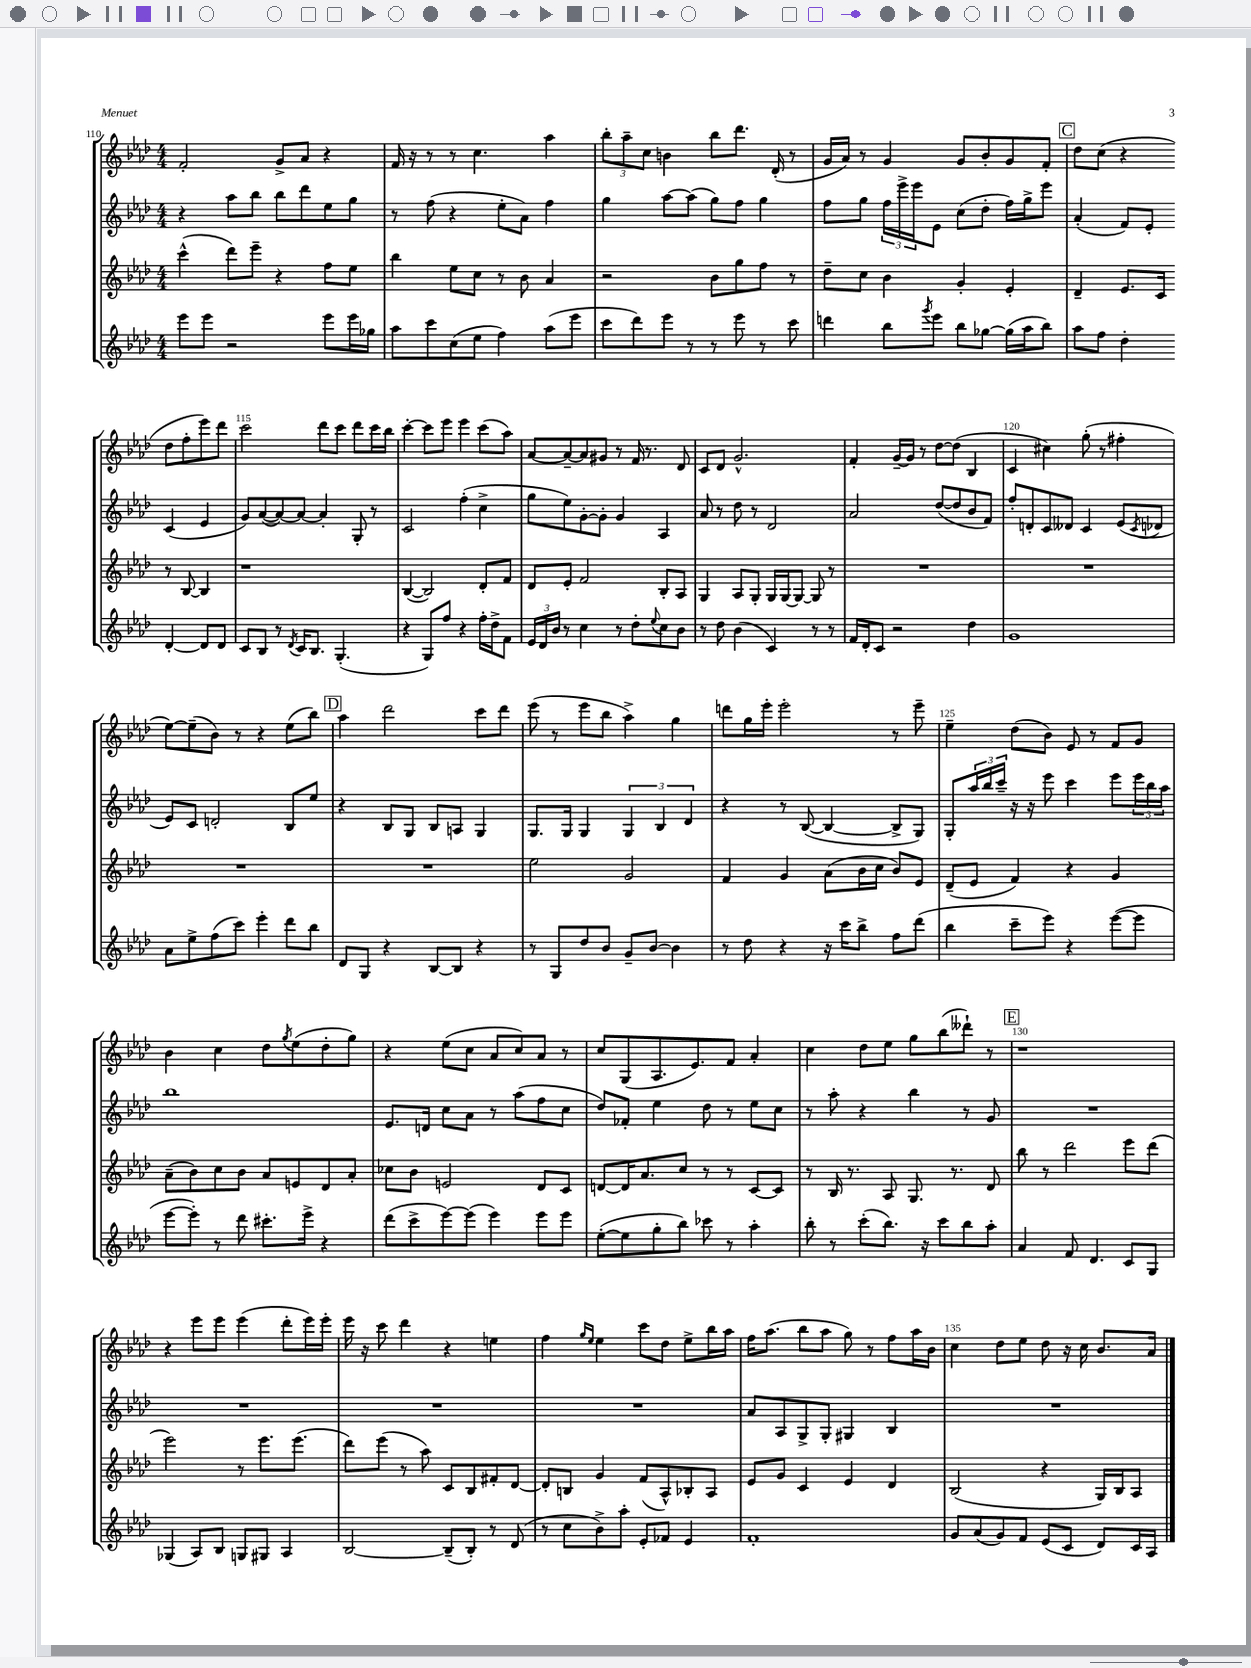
<<
\new StaffGroup <<
\new Staff = "s0" {
    \clef treble \key aes \major \numericTimeSignature \time 4/4
    f'2-. g'8-> aes'8 r4 |
    f'16 r16 r8 r8 c''4. aes''4 |
    \tuplet 3/2 { bes''8-. aes''8-- c''8 } b'4 bes''8 des'''8. des'16-.( r8 |
    g'16 aes'16) r8 g'4 g'8 bes'8-. g'8 f'8-. |
    \mark \markup { \box "C" } des''8 c''8( r4 des''8 f''8-. ees'''8) des'''8 |
    c'''2 des'''8 c'''8 des'''8 c'''16 bes''16 |
    c'''4~-. c'''8 ees'''8 ees'''4 c'''8( aes''8) |
    aes'8~ aes'8~-- aes'8 gis'8 r8 f'16 r8. des'8 |
    c'8 des'8 g'2.-^ |
    f'4-. g'16~-- g'16 r8 des''8~ des''8( bes4 |
    c'4 cis''4) g''8-.( r8 fis''4-. |
    ees''8~) ees''8--( bes'8) r8 r4 ees''8( bes''8) |
    \mark \markup { \box "D" } aes''4 des'''2 c'''8 des'''8 |
    ees'''8( r8 ees'''8 bes''8 aes''4->) g''4 |
    d'''8 g''16 ees'''16-. ees'''2-. r8 ees'''8-- |
    ees''4-- des''8( bes'8) ees'8 r8 f'8 g'8 |
    bes'4 c''4 des''8 \acciaccatura { g''8 } ees''8( des''8-. g''8) |
    r4 ees''8( c''8 aes'8 c''8) aes'8 r8 |
    c''8 g8( aes8. ees'8.) f'8 aes'4-. |
    c''4 des''8 ees''8 g''8 bes''8( deses'''8-!) r8 |
    \mark \markup { \box "E" } r1 |
    r4 ees'''8 ees'''8 ees'''4( des'''8-. ees'''16) ees'''16-. |
    ees'''16 r16 c'''8 des'''4 r4 e''4 |
    f''4 \grace { g''16 ees''16 } ees''4 c'''8 des''8 ees''8-> bes''16 aes''16 |
    f''16 aes''8.( bes''8 aes''8 g''8) r8 f''8 aes''16 bes'16 |
    c''4 des''8 ees''8 des''8 r16 c''16 bes'8. aes'16 \bar "|." |
}
\new Staff = "s1" {
    \clef treble \key aes \major \numericTimeSignature \time 4/4
    r4 aes''8 bes''8 bes''8 des'''8 ees''8 g''8 |
    r8 f''8( r4 ees''8-. aes'8) f''4 |
    g''4 aes''8~ aes''8( g''8) f''8 g''4 |
    f''8 g''8 \tuplet 3/2 { f''16 ees'''16-> ees'''16 } ees'8 c''8( des''8-. f''16) g''16-> ees'''8 |
    \mark \markup { \box "C" } aes'4-.( f'8) ees'8-. c'4( ees'4 |
    g'8) aes'8~( aes'8~) aes'8~ aes'4-. g8-. r8 |
    c'2 f''4-.( c''4-> |
    g''8 ees''8) g'8~-. g'8-. g'4 aes4 |
    aes'8 r8 des''8 r8 des'2 |
    aes'2 des''8~( des''8 bes'8 f'8) |
    f''8-. d'8-. c'8 deses'8 c'4 ees'8( \acciaccatura { c'8 } des'8 |
    ees'8) c'8 d'2-. bes8 ees''8 |
    \mark \markup { \box "D" } r4 bes8 g8 bes8 a8 g4 |
    g8. g16 g4 \tuplet 3/2 { g4 bes4 des'4 } |
    r4 r8 bes8~( bes4~ bes8-> g8) |
    g8-. \tuplet 3/2 { aes''16 bes''16 c'''16-- } r16 r16 ees'''8 c'''4 ees'''8 \tuplet 3/2 { ees'''16 bes''16 aes''16 } |
    bes''1 |
    ees'8. d'16 c''8 aes'8 r8 aes''8( f''8 c''8 |
    des''8) fes'8-. ees''4 des''8 r8 ees''8 c''8 |
    r8 aes''8-. r4 bes''4 r8 g'8 |
    \mark \markup { \box "E" } R1 |
    R1 |
    R1 |
    R1 |
    aes'8 aes8 g8-> g8-. gis4 bes4 |
    R1 \bar "|." |
}
\new Staff = "s2" {
    \clef treble \key aes \major \numericTimeSignature \time 4/4
    c'''4-^( des'''8) ees'''8-- r4 f''8 ees''8 |
    bes''4 ees''8 c''8 r8 bes'8 aes'4 |
    r2 bes'8 g''8 f''8 r8 |
    des''8-- c''8 bes'4 g'4-. ees'4-. |
    \mark \markup { \box "C" } des'4-- ees'8. c'16 r8 bes8~ bes4 |
    r1 |
    bes4~( bes2) des'8-. f'8 |
    des'8 ees'8-. f'2 bes8-. aes8 |
    g4 aes8 g8-. g16 g16~ g8~ g8 r8 |
    R1 |
    R1 |
    R1 |
    \mark \markup { \box "D" } R1 |
    ees''2 g'2 |
    f'4 g'4 aes'8( bes'16 c''16 bes'8) ees'8 |
    des'8--( ees'8 f'4) r4 g'4 |
    aes'8--( bes'8) c''8 bes'8 aes'8 e'8 des'8 aes'8-. |
    ces''8 bes'8 e'2 des'8 c'8 |
    d'8~ d'16 aes'8. c''8 r8 r8 c'8~ c'8 |
    r8 bes16 r8. aes8 g8. r8. des'8 |
    \mark \markup { \box "E" } bes''8 r8 des'''2 ees'''8 des'''8( |
    ees'''2) r8 ees'''8. ees'''8.( |
    des'''8) ees'''8( r8 aes''8) c'8 bes8 fis'8-. des'8~ |
    des'8-. b8 g'4 f'8( aes8-^) bes8-. aes8 |
    ees'8 g'8 c'4 ees'4 des'4 |
    bes2( r4 g16) bes16 aes8 \bar "|." |
}
\new Staff = "s3" {
    \clef treble \key aes \major \numericTimeSignature \time 4/4
    ees'''8 ees'''8 r2 ees'''8 ees'''16 ges''16 |
    aes''8 c'''8 c''8( ees''8 f''4) aes''8( ees'''8 |
    c'''8 des'''8) ees'''8 r8 r8 ees'''8 r8 c'''8 |
    d'''4 bes''8 \acciaccatura { g'''8 } ees'''8 bes''8 ges''8~ ges''16( aes''16 bes''8) |
    \mark \markup { \box "C" } aes''8 f''8 des''4-. des'4~-. des'8 des'8 |
    c'8 bes8 r8 \acciaccatura { des'8 } c'16 bes8. g4.-.( |
    r4 g8) f''8 r4 f''16-. des''16-> f'8 |
    \tuplet 3/2 { ees'16 des'16 bes'16 } r8 c''4 r8 des''8-. \appoggiatura { ees''8 } c''8 bes'8 |
    r8 des''8 bes'4( c'4) r8 r8 |
    f'16 des'16-. c'8 r2 des''4 |
    g'1 |
    aes'8 ees''8-> f''8( c'''8) ees'''4-. des'''8 bes''8 |
    \mark \markup { \box "D" } des'8 g8 r4 bes8~ bes8 r4 |
    r8 g8 des''8 bes'8 g'8-- bes'8~ bes'4 |
    r8 des''8 r4 r16 c'''16 bes''8-> f''8 des'''8( |
    bes''4 c'''8-- ees'''8) r4 ees'''8~( ees'''8 |
    ees'''8~ ees'''8-.) r8 des'''8 cis'''8.-. ees'''16-> r4 |
    des'''8( c'''8-> ees'''8~) ees'''8( ees'''4) ees'''8 ees'''8 |
    ees''8~-.( ees''8 g''8-. bes''8) ces'''8 r8 aes''4-. |
    bes''8-. r8 c'''8-.( bes''8.) r16 c'''8 bes''8 aes''8-. |
    \mark \markup { \box "E" } aes'4 f'8 des'4. c'8 g8 |
    ges4( aes8) bes8 g8 gis8 aes4 |
    bes2~ bes8--( bes8-.) r8 des'8( |
    r8 c''8 bes'8->) aes''8-. ees'8-. fes'8 ees'4 |
    f'1-. |
    g'8 aes'8( g'8) f'8 ees'8( c'8 des'8) c'16 aes16 \bar "|." |
}
>>
>>
\layout { \context { \Score currentBarNumber = #110 \override BarNumber.break-visibility = ##(#f #t #t) barNumberVisibility = #(every-nth-bar-number-visible 5) } }
